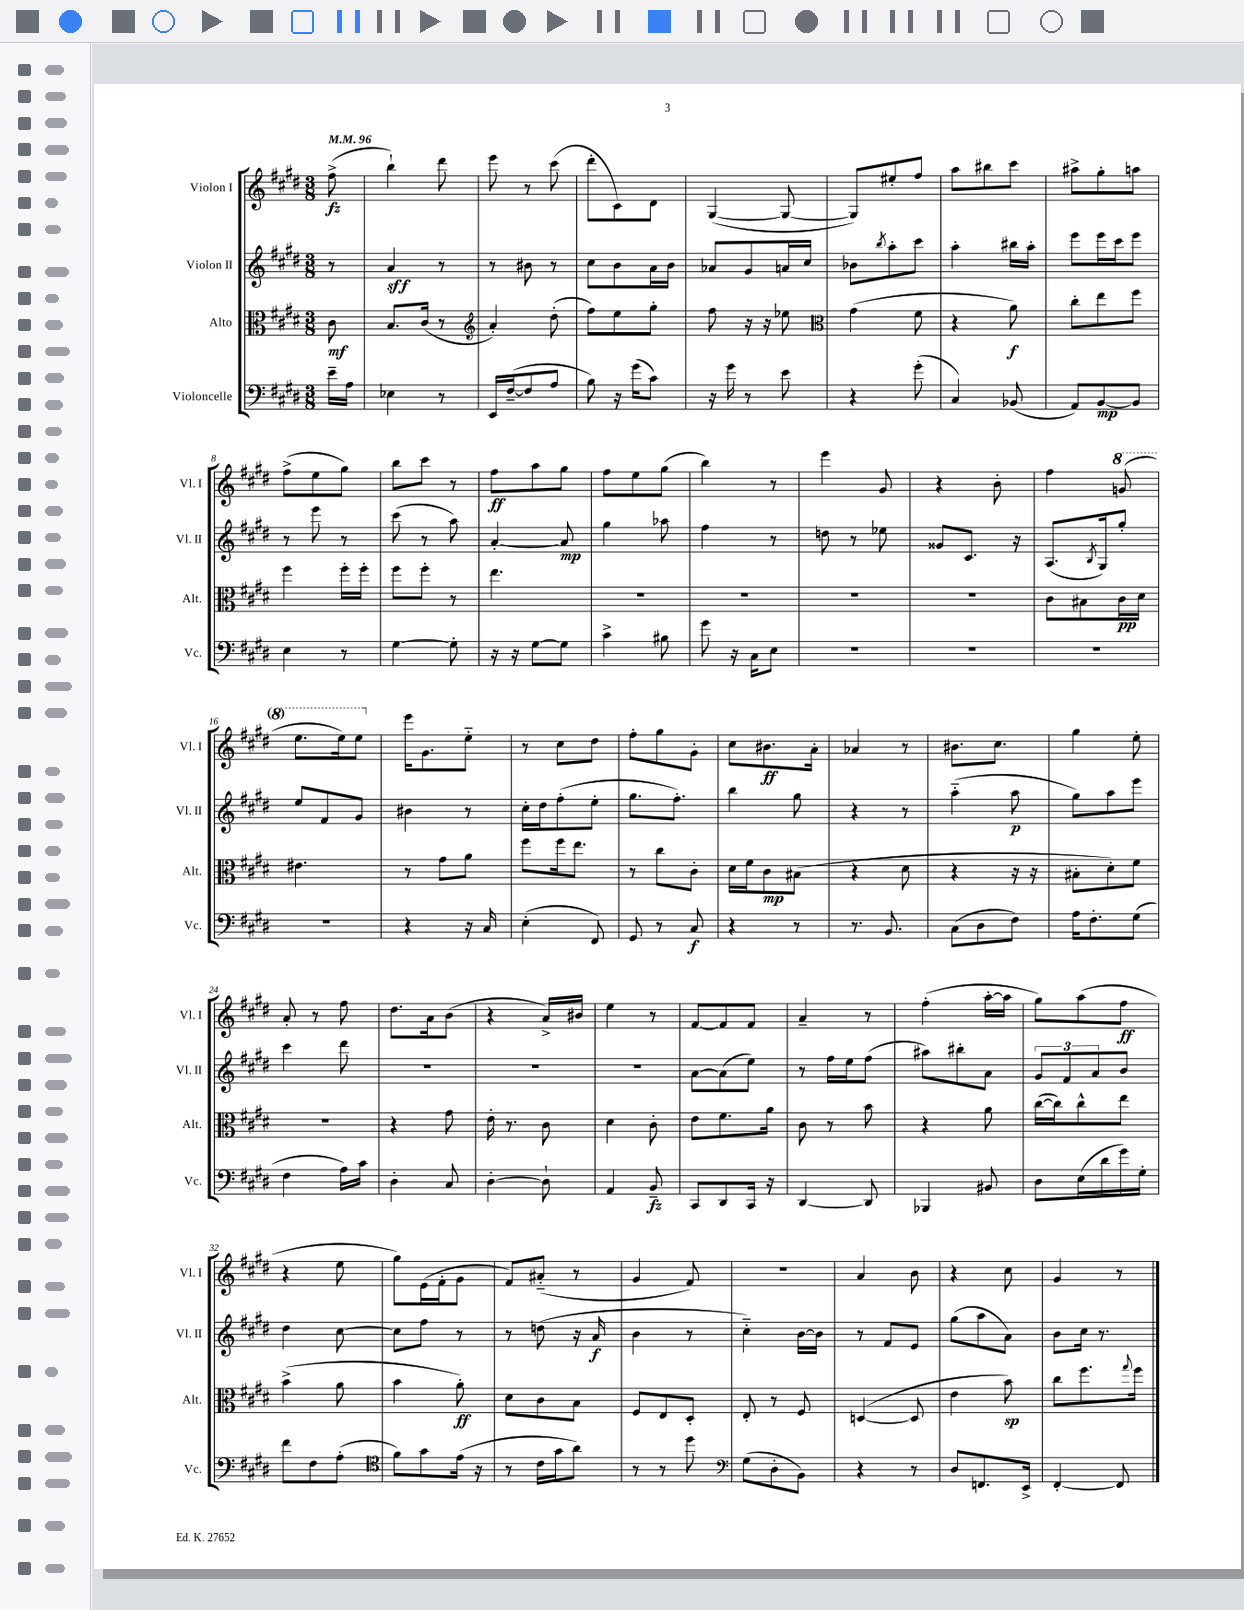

**kern	**dynam	**kern	**dynam	**kern	**dynam	**kern	**dynam
*part4	*part4	*part3	*part3	*part2	*part2	*part1	*part1
*staff4	*staff4	*staff3	*staff3	*staff2	*staff2	*staff1	*staff1
*I"Violoncelle	*	*I"Alto	*	*I"Violon II	*	*I"Violon I	*
*I'Vc.	*	*I'Alt.	*	*I'Vl. II	*	*I'Vl. I	*
*clefF4	*	*clefC3	*	*clefG2	*	*clefG2	*
*k[f#c#g#d#]	*	*k[f#c#g#d#]	*	*k[f#c#g#d#]	*	*k[f#c#g#d#]	*
*M3/8	*	*M3/8	*	*M3/8	*	*M3/8	*
*MM96	*	*MM96	*	*MM96	*	*MM96	*
=	=	=	=	=	=	=	=
16e~\LL	.	8c#\	mf	8r	.	(8ff#^\	fz
16A\JJ	.	.	.	.	.	.	.
=1	=1	=1	=1	=1	=1	=1	=1
4E-X\	.	8.B/L	.	4a/	sff	4bb`\)	.
.	.	(16c#/Jk	.	.	.	.	.
8r	.	8r	.	8r	.	8ddd#\	.
=2	=2	=2	=2	=2	=2	=2	=2
*	*	*clefG2	*	*	*	*	*
16EE/LL	.	4a'/)	.	8r	.	8eee\	.
([16F#~/J	.	.	.	.	.	.	.
8F#/]	.	.	.	8b#X\	.	8r	.
8A/J	.	(8dd#'\	.	8r	.	(8ccc#\	.
=3	=3	=3	=3	=3	=3	=3	=3
8B\)	.	8ff#\L)	.	8cc#\L	.	8ddd#'\L	.
16r	.	8ee\	.	8b\	.	8c#\)	.
(16g#\KL	.	.	.	.	.	.	.
8c#\J)	.	8gg#'\J	.	16a\L	.	8d#\J	.
.	.	.	.	16b\JJ	.	.	.
=4	=4	=4	=4	=4	=4	=4	=4
16r	.	8ff#\	.	8a-X/L	.	([4G#/	.
16g#\	.	.	.	.	.	.	.
8r	.	16r	.	8g#/	.	.	.
.	.	16r	.	.	.	.	.
8e\	.	8ee-X\	.	16an/L	.	8G#/_	.
.	.	.	.	16cc#/JJ	.	.	.
=5	=5	=5	=5	=5	=5	=5	=5
*	*	*clefC3	*	*	*	*	*
4r	.	(4g#\	.	8b-X\L	.	8G#/L])	.
.	.	.	.	8qbb/	.	.	.
.	.	.	.	8aa'\	.	8ee#X'/	.
(8g#'\	.	8f#\	.	8ccc#\J	.	8ff#/J	.
=6	=6	=6	=6	=6	=6	=6	=6
4C#/)	.	4r	.	4aa'\	.	8aa\L	.
.	.	.	.	.	.	8bb#X\	.
(8BB-X/	.	8a\)	f	16bb#X\LL	.	8ccc#\J	.
.	.	.	.	16aa'\JJ	.	.	.
=7	=7	=7	=7	=7	=7	=7	=7
8AA/L)	.	8cc#'\L	.	8eee\L	.	8aa#X^\L	.
[8BB/	mp	8ee\	.	16eee\L	.	8gg#'\	.
.	.	.	.	16ccc#\J	.	.	.
8BB/J]	.	8ff#\J	.	8eee\J	.	8aan\J	.
!!LO:LB:g=z
=8	=8	=8	=8	=8	=8	=8	=8
4E\	.	4ff#\	.	8r	.	(8ff#^\L	.
.	.	.	.	8eee\	.	8ee\	.
8r	.	16ff#'\LL	.	8r	.	8gg#\J)	.
.	.	16ff#'\JJ	.	.	.	.	.
=9	=9	=9	=9	=9	=9	=9	=9
[4G#\	.	8ff#\L	.	(8ccc#\	.	8bb\L	.
.	.	8ff#'\J	.	8r	.	8ccc#\J	.
8G#'\]	.	8r	.	8aa\)	.	8r	.
=10	=10	=10	=10	=10	=10	=10	=10
16r	.	4.ee\	.	[4a'/	.	8ff#\L	ff
16r	.	.	.	.	.	.	.
[8G#\L	.	.	.	.	.	8aa\	.
8G#\J]	.	.	.	8a/]	mp	8gg#\J	.
=11	=11	=11	=11	=11	=11	=11	=11
4c#^\	.	4.r	.	4gg#\	.	8ff#\L	.
.	.	.	.	.	.	8ee\	.
8B#X\	.	.	.	8aa-X\	.	(8gg#\J	.
=12	=12	=12	=12	=12	=12	=12	=12
8g#\	.	4.r	.	4ff#\	.	4bb\)	.
16r	.	.	.	.	.	.	.
16C#\KL	.	.	.	.	.	.	.
8E\J	.	.	.	8r	.	8r	.
=13	=13	=13	=13	=13	=13	=13	=13
4.r	.	4.r	.	8ddn\	.	4eee\	.
.	.	.	.	8r	.	.	.
.	.	.	.	8ee-X\	.	8g#/	.
=14	=14	=14	=14	=14	=14	=14	=14
4.r	.	4.r	.	8g##X/L	.	4r	.
.	.	.	.	8.c#/J	.	.	.
.	.	.	.	.	.	8b'\	.
.	.	.	.	16r	.	.	.
=15	=15	=15	=15	=15	=15	=15	=15
4.r	.	8c#\L	.	(8.A/L	.	4ff#\	.
.	.	8B#X\	.	.	.	.	.
.	.	.	.	8qB/	.	.	.
.	.	.	.	16G#/k)	.	.	.
*	*	*	*	*	*	*8va	*
.	.	16c#\L	pp	8gg#'/J	.	(8ggn/	.
.	.	16d#\JJ	.	.	.	.	.
!!LO:LB:g=z
=16	=16	=16	=16	=16	=16	=16	=16
4.r	.	4.e#X\	.	8ee/L	.	8.eee\L	.
.	.	.	.	8f#/	.	.	.
.	.	.	.	.	.	16eee\k)	.
.	.	.	.	8g#/J	.	8eee\J	.
=17	=17	=17	=17	=17	=17	=17	=17
*	*	*	*	*	*	*X8va	*
4r	.	8r	.	4b#X\	.	16eee\KL	.
.	.	.	.	.	.	8.g#\	.
.	.	8g#\L	.	.	.	.	.
16r	.	8a\J	.	8r	.	8ee\J	.
16C#/	.	.	.	.	.	.	.
=18	=18	=18	=18	=18	=18	=18	=18
(4E'\	.	8ff#\L	.	16cc#'\LL	.	8r	.
.	.	.	.	16dd#\J	.	.	.
.	.	16ff#\k	.	(8ff#'\	.	8cc#\L	.
.	.	8.ee\J	.	.	.	.	.
8FF#/)	.	.	.	8ee'\J	.	8dd#\J	.
=19	=19	=19	=19	=19	=19	=19	=19
8GG#/	.	8r	.	8.gg#\L	.	8ff#'\L	.
8r	.	8cc#\L	.	.	.	8gg#\	.
.	.	.	.	8.ff#'\J)	.	.	.
8C#/	f	8c#'\J	.	.	.	8g#'\J	.
=20	=20	=20	=20	=20	=20	=20	=20
4r	.	16d#\LL	.	4bb\	.	8cc#\L	.
.	.	16f#\J	.	.	.	.	.
.	.	8c#\	mp	.	.	8.b#X\	ff
8r	.	(8B#X\J	.	8gg#\	.	.	.
.	.	.	.	.	.	16a'\Jk	.
=21	=21	=21	=21	=21	=21	=21	=21
8.r	.	4r	.	4r	.	4a-X/	.
8.BB/	.	.	.	.	.	.	.
.	.	8d#\	.	8r	.	8r	.
=22	=22	=22	=22	=22	=22	=22	=22
(8C#\L	.	4r	.	(4aa\	.	8.b#X\L	.
8D#\	.	.	.	.	.	.	.
.	.	.	.	.	.	8.cc#\J	.
8F#\J)	.	16r	.	8aa\	p	.	.
.	.	16r	.	.	.	.	.
=23	=23	=23	=23	=23	=23	=23	=23
16A\KL	.	8B#X'\L	.	8gg#\L)	.	4gg#\	.
8.F#'\	.	.	.	.	.	.	.
.	.	8d#'\)	.	8aa\	.	.	.
(8G#\J	.	8f#\J	.	8eee\J	.	8ee'\	.
!!LO:LB:g=z
=24	=24	=24	=24	=24	=24	=24	=24
4F#\	.	4.r	.	4ccc#\	.	8a'/	.
.	.	.	.	.	.	8r	.
16A\LL)	.	.	.	8ddd#\	.	8ff#\	.
16c#\JJ	.	.	.	.	.	.	.
=25	=25	=25	=25	=25	=25	=25	=25
4D#'\	.	4r	.	4.r	.	8.dd#\L	.
.	.	.	.	.	.	16a\k	.
8C#/	.	8g#\	.	.	.	(8b\J	.
=26	=26	=26	=26	=26	=26	=26	=26
[4D#'\	.	16e'\	.	4.r	.	4r	.
.	.	8.r	.	.	.	.	.
8D#`\]	.	8c#\	.	.	.	16a^/LL)	.
.	.	.	.	.	.	16b#X/JJ	.
=27	=27	=27	=27	=27	=27	=27	=27
4AA/	.	4d#\	.	4.r	.	4ee\	.
8BB~/	fz	8c#'\	.	.	.	8r	.
=28	=28	=28	=28	=28	=28	=28	=28
8CC#/L	.	8e\L	.	[8a\L	.	[8f#/L	.
8DD#/	.	8.f#\	.	(8a\]	.	8f#/]	.
16CC#/Jk	.	.	.	8ee\J)	.	8f#/J	.
16r	.	16a\Jk	.	.	.	.	.
=29	=29	=29	=29	=29	=29	=29	=29
[4DD#/	.	8c#\	.	8r	.	4a~/	.
.	.	8r	.	16ff#\LL	.	.	.
.	.	.	.	16ee\J	.	.	.
8DD#/]	.	8b\	.	(8ff#\J	.	8r	.
=30	=30	=30	=30	=30	=30	=30	=30
4BBB-X/	.	4r	.	8aa#X\L)	.	(4ff#'\	.
.	.	.	.	8bb#X'\	.	.	.
8BB#X/	.	8a\	.	8a\J	.	[16aa'\LL	.
.	.	.	.	.	.	16aa\JJ]	.
=31	=31	=31	=31	=31	=31	=31	=31
8D#\L	.	([16cc#\LL	.	12g#/L	.	8gg#\L)	.
.	.	16cc#\J])	.	.	.	.	.
.	.	.	.	12f#/	.	.	.
(16E\L	.	8cc#^^\	.	.	.	(8aa\	.
.	.	.	.	12a/	.	.	.
16d#\	.	.	.	.	.	.	.
16g#\)	.	8ee\J	.	8b/J	.	8ff#\J	ff
16G#'\JJ	.	.	.	.	.	.	.
!!LO:LB:g=z
=32	=32	=32	=32	=32	=32	=32	=32
8f#\L	.	(4b^\	.	4dd#\	.	4r	.
8F#\	.	.	.	.	.	.	.
(8A'\J	.	8a\	.	[8cc#\	.	8ee\	.
=33	=33	=33	=33	=33	=33	=33	=33
*clefC4	*	*	*	*	*	*	*
8f#\L)	.	4b\	.	8cc#\L]	.	8gg#\L)	.
8g#\	.	.	.	8ff#\J	.	(16e\L	.
.	.	.	.	.	.	16f#'\J	.
(16e\Jk	.	8a'\)	ff	8r	.	8g#\J	.
16r	.	.	.	.	.	.	.
=34	=34	=34	=34	=34	=34	=34	=34
8r	.	8d#\L	.	8r	.	8f#/L)	.
16c#\LL	.	8c#\	.	(8ddn\	.	(8a#X/J	.
16g#\J	.	.	.	.	.	.	.
8a\J)	.	8B\J	.	16r	.	8r	.
.	.	.	.	16a/	f	.	.
=35	=35	=35	=35	=35	=35	=35	=35
8r	.	8F#/L	.	4b\	.	4g#/	.
8r	.	8E/	.	.	.	.	.
8dd#\	.	8D#'/J	.	8r	.	8f#/)	.
=36	=36	=36	=36	=36	=36	=36	=36
*clefF4	*	*	*	*	*	*	*
(8G#\L	.	8E'/	.	4cc#\)	.	4.r	.
8D#'\	.	8r	.	.	.	.	.
8BB\J)	.	8F#/	.	[16b\LL	.	.	.
.	.	.	.	16b\JJ]	.	.	.
=37	=37	=37	=37	=37	=37	=37	=37
4r	.	([4Dn/	.	8r	.	4a/	.
.	.	.	.	8f#/L	.	.	.
8r	.	8D/]	.	8e/J	.	8b\	.
=38	=38	=38	=38	=38	=38	=38	=38
8D#/L	.	4e\	.	(8gg#\L	.	4r	.
8.FFn/	.	.	.	8aa\	.	.	.
.	.	8b\)	sp	8a\J)	.	8cc#\	.
16EE^/Jk	.	.	.	.	.	.	.
=39	=39	=39	=39	=39	=39	=39	=39
[4FF#'/	.	8cc#\L	.	8b\L	.	4g#/	.
.	.	8.ff#\	.	16cc#\Jk	.	.	.
.	.	.	.	8.r	.	.	.
8FF#/]	.	.	.	.	.	8r	.
.	.	8qqgg#/	.	.	.	.	.
.	.	16ff#\Jk	.	.	.	.	.
==	==	==	==	==	==	==	==
*-	*-	*-	*-	*-	*-	*-	*-
